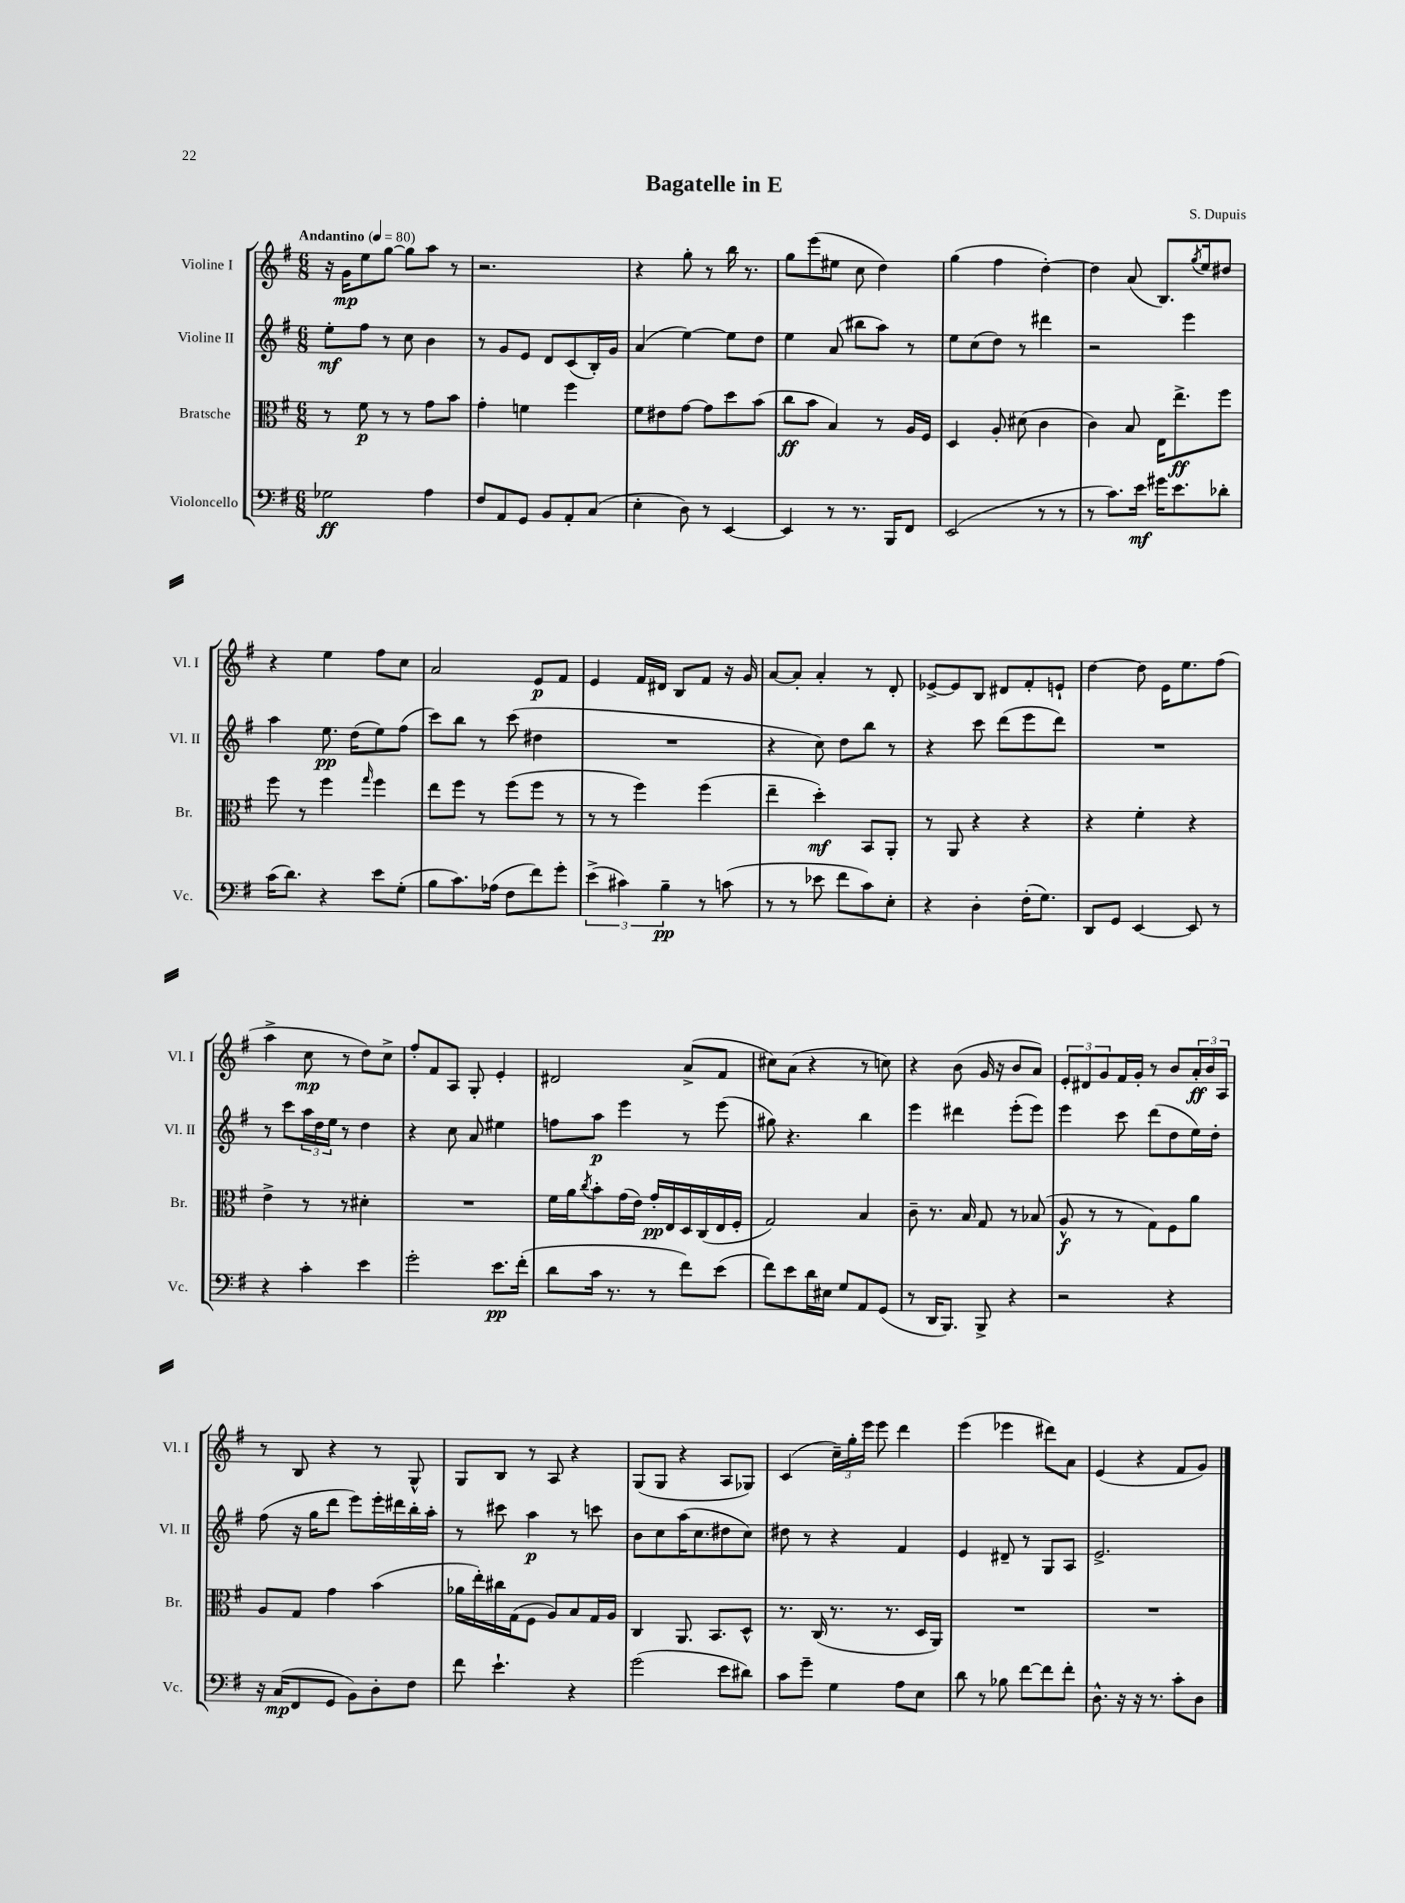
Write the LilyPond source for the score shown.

\header { title = "Bagatelle in E" composer = "S. Dupuis" }
<<
\new StaffGroup <<
\new Staff = "s0" \with { instrumentName = "Violine I" shortInstrumentName = "Vl. I" } {
    \clef treble \key g \major \numericTimeSignature \time 6/8 \tempo "Andantino" 4 = 80
    r16 g'16\mp e''8 g''8~ g''8 a''8 r8 |
    r2. |
    r4 g''8-. r8 b''16 r8. |
    g''8 e'''8( eis''8 c''8 d''4) |
    g''4( fis''4 d''4~-.) |
    d''4 a'8( b8.) \acciaccatura { g''8 } e''16 dis''8 |
    r4 e''4 fis''8 c''8 |
    a'2 e'8\p fis'8 |
    e'4 fis'16 dis'16 b8 fis'8 r16 g'16 |
    a'8~ a'8-. a'4-. r8 d'8-. |
    ees'8~-> ees'8 b8 dis'8 fis'8-. e'8-! |
    d''4~ d''8 e'16 e''8. fis''8( |
    a''4-> c''8\mp r8 d''8) c''8-> |
    fis''8-. fis'8 a8 g8-. e'4-. |
    dis'2 a'8->( fis'8 |
    cis''8) a'8( r4 r8 c''8) |
    r4 b'8( g'16 r16 b'8 a'8) |
    \tuplet 3/2 { e'8-. dis'8 g'8 } fis'16 g'16-. r8 b'8 \tuplet 3/2 { a'16-.\ff b'16 a16 } |
    r8 b8 r4 r8 g8-^ |
    g8 b8 r8 a8 r4 |
    g8( g8 r4 a8 ges8) |
    c'4( \tuplet 3/2 { c''16--) g''16-. e'''16 } e'''8 d'''4 |
    e'''4( ees'''4 dis'''8) a'8 |
    e'4( r4 fis'8 g'8) \bar "|." |
}
\new Staff = "s1" \with { instrumentName = "Violine II" shortInstrumentName = "Vl. II" } {
    \clef treble \key g \major \numericTimeSignature \time 6/8
    e''8-.\mf fis''8 r8 c''8 b'4 |
    r8 g'8 e'8 d'8 c'8( b16-.) g'16 |
    a'4( e''4~) e''8 d''8 |
    e''4 a'8( bis''8 a''8) r8 |
    e''8 c''8( d''8) r8 dis'''4 |
    r2 e'''4 |
    a''4 e''8.\pp d''16( e''8) fis''8( |
    c'''8) b''8 r8 c'''8( dis''4 |
    R2. |
    r4 c''8) d''8 b''8 r8 |
    r4 c'''8 d'''8( e'''8 d'''8) |
    R2. |
    r8 c'''8 \tuplet 3/2 { a''16 d''16 e''16 } r8 d''4 |
    r4 c''8 a'8 eis''4 |
    f''8 a''8\p e'''4 r8 e'''8( |
    gis''8) r4. b''4 |
    e'''4 dis'''4 e'''8-.( e'''8) |
    e'''4 c'''8 d'''8( d''8 e''16) d''16-. |
    fis''8( r16 g''16 d'''8 e'''8) e'''16-. dis'''16 b''16-. a''16-. |
    r8 cis'''8 a''4\p r8 c'''8 |
    b'8 c''8 a''16( c''8. dis''8 c''8) |
    dis''8 r8 r4 fis'4 |
    e'4 dis'8-- r8 g8 a8 |
    e'2.-> \bar "|." |
}
\new Staff = "s2" \with { instrumentName = "Bratsche" shortInstrumentName = "Br." } {
    \clef alto \key g \major \numericTimeSignature \time 6/8
    r8 fis'8\p r8 r8 g'8 b'8 |
    g'4-. f'4 fis''4 |
    fis'8 eis'8 g'8~ g'8 d''8 b'8( |
    c''8\ff b'8 b4) r8 a16 fis16 |
    d4 a8-. dis'8( c'4 |
    c'4) b8 e16 e''8.->\ff fis''8 |
    fis''8 r8 fis''4 \grace { g''16 } fis''4 |
    e''8 fis''8 r8 fis''8( fis''8 r8 |
    r8 r8 fis''4) fis''4( |
    e''4-- d''4-.\mf) b,8 a,8-. |
    r8 a,8 r4 r4 |
    r4 fis'4-. r4 |
    e'4-> r8 r8 dis'4-. |
    R2. |
    fis'16 a'16 \acciaccatura { c''8 } b'8-. g'16( e'16) g'16-.\pp e16 d16 c16( e16 fis16-. |
    g2) b4 |
    c'8-- r8. b16 g8 r8 bes8( |
    a8-^\f r8 r8 g8) fis8 a'8 |
    a8 g8 g'4 b'4( |
    aes'16 e''16-.) cis''16 g16( fis8 a8) b8 g16 a16 |
    c4 a,8. b,8. d8-^ |
    r8. c16( r8. r8. d16 a,16) |
    R2. |
    R2. \bar "|." |
}
\new Staff = "s3" \with { instrumentName = "Violoncello" shortInstrumentName = "Vc." } {
    \clef bass \key g \major \numericTimeSignature \time 6/8
    ges2\ff a4 |
    fis8 a,8 g,8 b,8 a,8-. c8( |
    e4-. d8) r8 e,4~ |
    e,4 r8 r8. b,,16 fis,8 |
    e,2( r8 r8 |
    r8 c'8.) e'16\mf gis'16 e'8. des'8-. |
    c'16( d'8.) r4 e'8 g8-.( |
    b8 c'8.) aes16( fis8 fis'8) g'8-. |
    \tuplet 3/2 { e'4->( cis'4) b4--\pp } r8 c'8( |
    r8 r8 ees'8 fis'8 c'8) e8-. |
    r4 d4-. fis16-.( g8.) |
    d,8 g,8 e,4~ e,8 r8 |
    r4 c'4-. e'4 |
    g'2-. e'8.\pp fis'16-.( |
    d'8 c'16 r8. r8 fis'8) e'8( |
    fis'8) e'8 d'16 eis16 g8 a,8 g,8( |
    r8 d,16 b,,8.) b,,8-> r4 |
    r2 r4 |
    r16 c16\mp( fis,8 g,8 b,8) d8-. fis8 |
    fis'8 e'4.-! r4 |
    g'2( e'8 dis'8) |
    c'8 g'8-- g4 a8 e8 |
    d'8 r8 bes8 fis'8~ fis'8 fis'8-. |
    d8.-^ r16 r16 r8. c'8-. d8 \bar "|." |
}
>>
>>
\layout { \context { \Score \remove "Bar_number_engraver" } }
